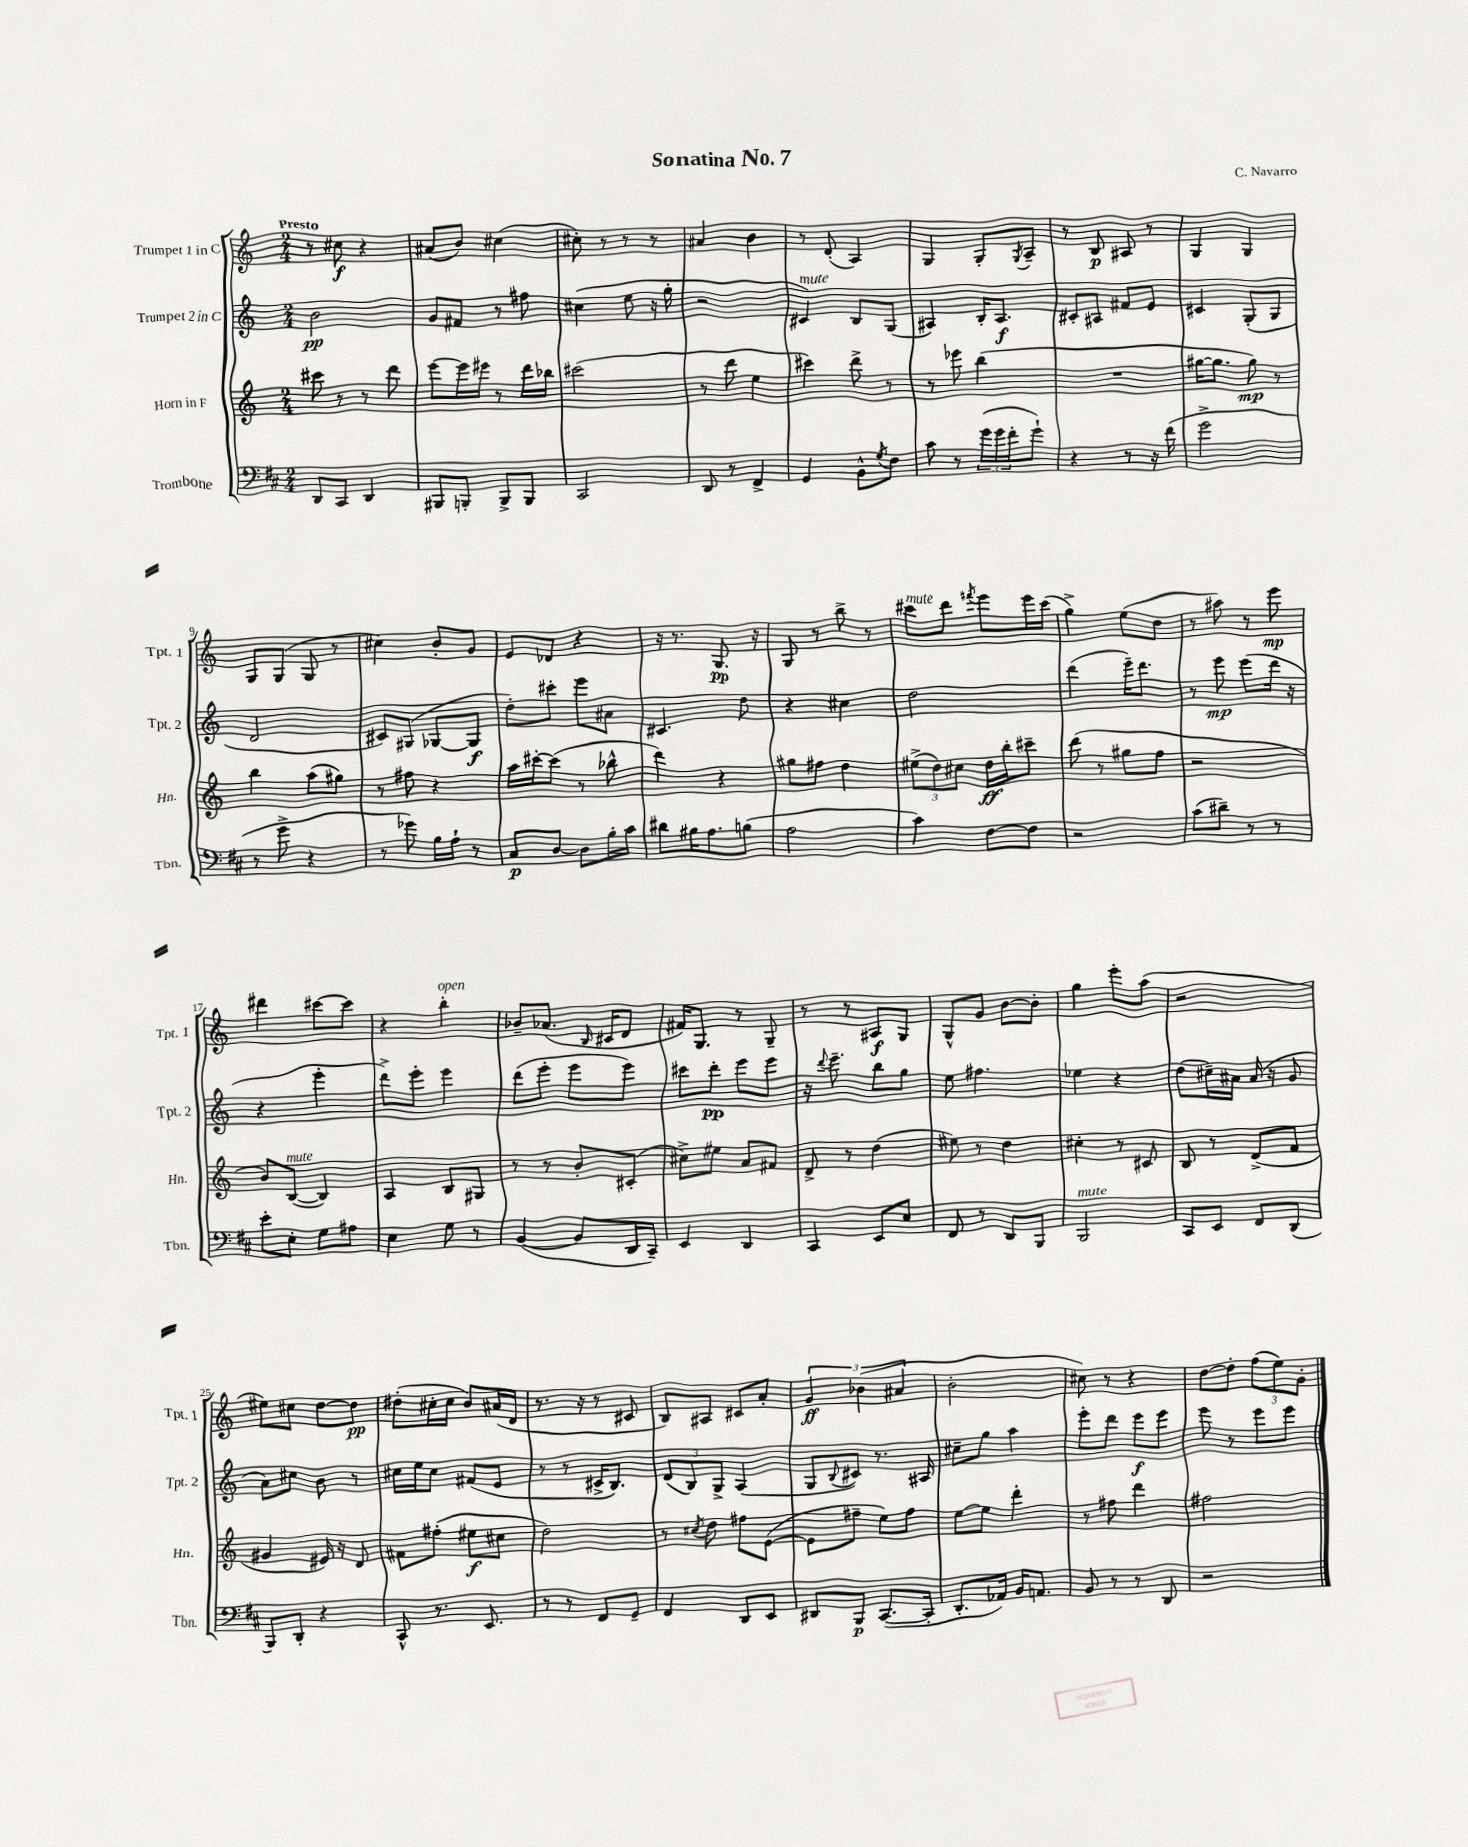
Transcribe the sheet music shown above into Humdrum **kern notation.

**kern	**kern	**kern	**kern
*staff4	*staff3	*staff2	*staff1
*clefF4	*clefG2	*clefG2	*clefG2
*k[f#c#]	*k[]	*k[]	*k[]
*M2/4	*M2/4	*M2/4	*M2/4
8DD/L	8ccc#\	2b\	8r
8CC#/J	8r	.	8cc#\
4DD/	8r	.	4r
.	8ddd\	.	.
=	=	=	=
8BBB#/L	[8eee\L	8g/L	(8a#/L
8BBB'/J	16eee\]L	8f#/J	8b/J)
.	16eee#\JJ	.	.
8BBB^/L	8r	8r	(4cc#\
8BBB/J	16ddd\LL	8ff#\	.
.	16bb-\JJ	.	.
=	=	=	=
2CC#/	(2ccc#\	(4cc#\	8cc#'\)
.	.	.	8r
.	.	8ee\	8r
.	.	16r	8r
.	.	16gg'\	.
=	=	=	=
8DD/	8r	2r	4a#/
8r	8ddd\	.	.
4FF#^/	4ee\	.	4b\
=	=	=	=
4GG/	4ccc#\)	4c#/)	8r
.	.	.	(8d'/
8BB^^\L	8ddd^\	8B/L	4A/)
8qG/	.	.	.
8F#\J	8r	(8G/J	.
=	=	=	=
8c#\	8r	4A#/)	4G/
8r	8eee-\	.	.
(24g\LL	(4bb\	16B'/LK	8G'/L
24g\	.	.	.
.	.	8.A#/J	.
24f#'\J	.	.	.
.	.	.	8qG/
8g`\J)	.	.	8A~/J
=	=	=	=
4r	2r	8c#'/L	8r
.	.	8A#/J	8B/
8r	.	8f#/L	8A#/
16r	.	8e/J	8r
(16f#\	.	.	.
=	=	=	=
2g^\	[16gg#\LK	4c#/	4G/
.	8.gg#\]J	.	.
.	8gg#\)	(8G'/L	4G/
.	8r	8G/J	.
=	=	=	=
8r	4bb\	2d/	8G/L
8g^\	.	.	(8G/J
4r	(8aa\L	.	8G/
.	8gg#\J)	.	8r
=	=	=	=
8r	8r	8c#/L)	4cc#\)
8g-\)	8ff#\	(8G#/J	.
16B\LL	4r	[8G-/L	8b'/L
16A`\JJ	.	.	.
8r	.	8G-/]J	8g/J
=	=	=	=
8C#/L	16aa\LL	8dd'\L)	8e/L
.	[16ccc#'\J	.	.
[8D/J	(8ccc#\]J	8ccc#'\J	8d-/J
8D\]L	8r	8eee\L	4r
16B'\L	8bb-^^\	8a#\J	.
16c#\JJ	.	.	.
=	=	=	=
8d#\L	4ddd\)	4.c#/	16r
.	.	.	8.r
16B#\K	.	.	.
8.A\	.	.	.
.	4r	.	8.G/
(8B\J	.	8dd\	.
.	.	.	16r
=	=	=	=
2A\	8gg#\L	4r	8G/
.	8ff#\J	.	8r
.	4dd\	4cc#\	8bb^\
.	.	.	8r
=	=	=	=
4c#\)	(12ee#^\L	2dd\	8ccc#\L
.	12dd\)	.	.
.	.	.	8ddd\J
.	12cc#\J	.	.
.	.	.	8qfff#/
[8F#\L	16dd\LL	.	8eee\L
.	16bb'\J	.	.
8F#\]J	8ccc#~\J	.	16eee\L
.	.	.	(16ccc#\JJ
=	=	=	=
2r	(8ddd\	(4ddd\	4gg^\)
.	8r	.	.
.	8gg#\L	16eee~\LK)	(8ee\L
.	.	8.ddd\J	.
.	8ff\J	.	8dd\J
=	=	=	=
(8c#\L	2r	8r	8r
8d#~\J)	.	8eee\	8aa#\)
8r	.	(8eee\L	8r
8r	.	16ddd\Jk	8eee\
.	.	16r	.
=	=	=	=
8e'\L	8b/L)	4r	4ddd#\
8E'\J	([8B/J	.	.
8G\L	4B/])	4eee'\	[8ccc#\L
8A#\J	.	.	8ccc#\]J
=	=	=	=
4E\	4A/	8ddd^\L)	4r
.	.	8eee'\J	.
8G\	8B/L	4eee\	4bb'\
8r	8G#/J	.	.
=	=	=	=
([4BB/	8r	(8ddd\L	8b-~/L
.	8r	8eee'\J	(8.a-/J
8BB/]L	8b'/L	8eee\L	.
.	.	.	16qqB/
.	.	.	16c#/LK
16DD/L	(8c#'/J	8eee\J)	8d/J
16CC#~/JJ)	.	.	.
=	=	=	=
4EE/	8cc#^\L)	8ccc#\L	16f#/LK)
.	.	.	8.G/J
.	8ee#\J	8ddd'\J	.
4DD/	8a/L	8eee\L	8r
.	8f#/J	8eee\J	8G~/
=	=	=	=
4CC#/	8d^/	16r	8r
.	.	8qqddd/	.
.	.	8.eee~\	.
.	8r	.	8r
8EE/L	(4dd\	8bb\L	8A#/L
8E/J	.	8gg\J	8G/J
=	=	=	=
8FF#/	8ee#\)	8ee\	8G^^/L
8r	8r	4.ff#\	8g/J
8DD/L	4dd\	.	[8b\L
8BBB/J	.	.	8b'\]J
=	=	=	=
2BBB/	4cc#'\	4ee-\	4gg\
.	8r	4r	8eee'\L
.	8c#/	.	(8aa\J
=	=	=	=
8CC#/L	8B/	(8dd\L	2r
8EE/J	8r	16cc#~\L)	.
.	.	16a#\JJ	.
8FF#/L	(8d^/L	(16a#/	.
.	.	16r	.
(8DD/J	8f/J	8g/	.
=	=	=	=
8BBB/L)	4g#/	8a\L)	8ee#\L)
8DD'/J	.	8cc#\J	8cc#\J
4r	16e#/)	8b\	[8dd\L
.	16r	.	.
.	8d/	8r	8dd\]J
=	=	=	=
8CC#^^/	8f#\L	16cc#\LL	(8dd#'\L
.	.	16ee\J	.
8.r	(8ff#'\J	8cc#\J	16cc#'\L
.	.	.	16cc#\JJ
.	8ee#\L	(8f#/L	8b/L)
8.EE/	.	.	.
.	8cc#\J	8e/J	(16a#/L
.	.	.	16d/JJ
=	=	=	=
8r	2dd\)	8r	8.r
8r	.	8r	.
.	.	.	16r
8FF#/L	.	16c#^/LK	8r
.	.	8.B/J)	.
8GG~/J	.	.	8c#/
=	=	=	=
4FF#/	8r	(12d/L	8B/L)
.	.	12B/)	.
.	8qcc#/	.	.
.	8dd\	.	8A#/J
.	.	12G^/J	.
8DD/L	8ff#\L	(4A/	8c#/L
8EE/J	([8e\J	.	8a'/J
=	=	=	=
8DD#/L	8e\]L	8G/L	6g/
.	.	8qqB/	.
8BBB/J	8ff#~\J	8c#/J)	.
.	.	.	(6b-\
([8.CC#/L	8ee\L)	8.r	.
.	.	.	6a#/
.	8ff#\J	.	.
16CC#'/]Jk	.	16A#/	.
=	=	=	=
8.DD'/L	[8ee\L	8cc#~\L	2b'\
.	8ee\]J	8gg\J	.
16AA-/Jk)	.	.	.
16BB/LK	4ddd'\	4aa\	.
8.AA/J	.	.	.
=	=	=	=
8BB/	8r	8eee'\L	8cc#\)
8r	8ff#\	8ddd\J	8r
8r	4ddd\	8eee\L	4r
8DD/	.	8eee\J	.
=	=	=	=
2r	2ff#\	8eee\	[8dd\L
.	.	8r	8dd'\]J
.	.	8eee\L	(12ff\L
.	.	.	12ee\)
.	.	8eee\J	.
.	.	.	12g'\J
==	==	==	==
*-	*-	*-	*-
